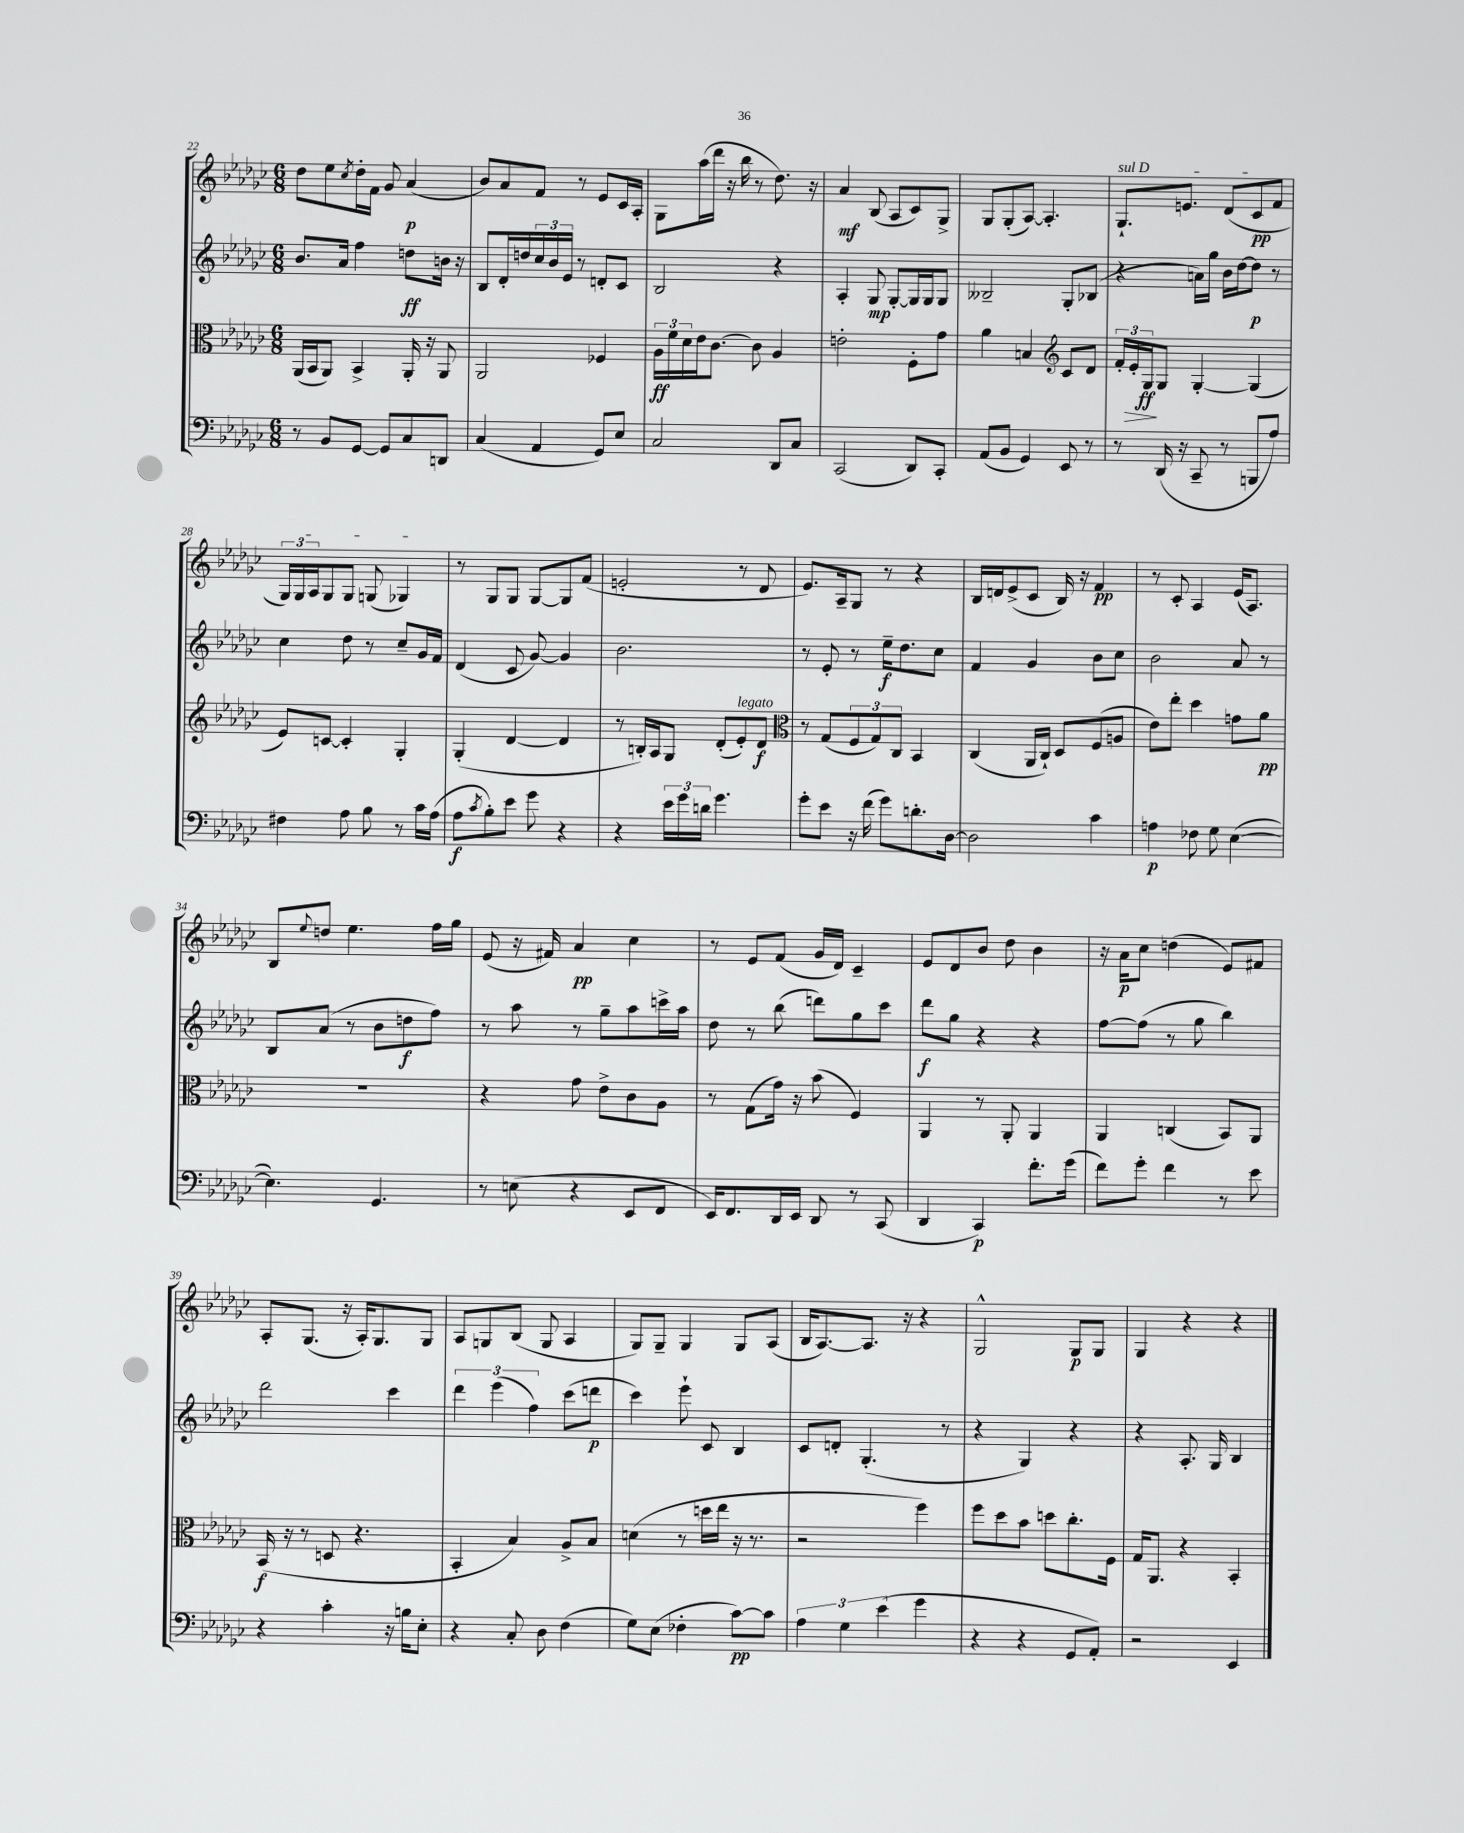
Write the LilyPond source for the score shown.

<<
\new StaffGroup <<
\new Staff = "s0" {
    \clef treble \key ges \major \numericTimeSignature \time 6/8
    des''8 ees''8 \acciaccatura { ces''8 } des''16-. f'16 ges'8 aes'4\p( |
    bes'8) aes'8 f'8 r8 ees'8 ces'16 aes16-. |
    ges8 aes''16( des'''16 r16 bes''16 r8 des''8.) r16 |
    aes'4\mf bes8( aes8 ces'8) ges8-> |
    ges8 ges8-.( aes8~) aes4.-. |
    \once \override TextSpanner.bound-details.left.text = \markup { \italic "sul D" } ges8.-!\startTextSpan e'8. des'8( ces'8\pp f'8 |
    \tuplet 3/2 { ges16) ges16 aes16 } ges8 ges8 g8( ges4\stopTextSpan) |
    r8 ges8 ges8 ges8~ ges8 f'8( |
    e'2-. r8 des'8 |
    ees'8.) aes16-- ges8 r8 r4 |
    bes16 d'16 ees'8->( ces'8 bes16) r16 f'4\pp |
    r8 ces'8-. aes4 ees'16( aes8.) |
    bes8 \appoggiatura { ees''8 } d''8 ees''4. f''16 ges''16 |
    ees'8( r16 fis'16) aes'4\pp ces''4 |
    r8 ees'8 f'8( ges'16 des'16) ces'4-- |
    ees'8 des'8 bes'8 des''8 bes'4 |
    r16 aes'16\p ces''8 d''4( ees'8) fis'8 |
    aes8-. ges8.( r16 aes16-.) ges8. ges8 |
    aes8 g8 bes8( g8 aes4 |
    ges8) ges8-- ges4 ges8 aes8( |
    bes16 aes8.~) aes8. r16 r4 |
    ges2-^ ges8\p ges8 |
    ges4 r4 r4 \bar "|." |
}
\new Staff = "s1" {
    \clef treble \key ges \major \numericTimeSignature \time 6/8
    bes'8. aes'16 f''4 d''8\ff b'16 r16 |
    bes8 des'16-. d''16 \tuplet 3/2 { ces''16 bes'16 ees'16 } r8 d'8-. ces'8 |
    bes2 r4 |
    aes4-. ges8\mp ges8~-. ges16 ges16 ges8 |
    beses2-- ges8-. bes8( |
    r4 a'16) ges''16 bes'16 des''16~ des''8\p r8 |
    ces''4 des''8 r8 ces''8-- ges'16 f'16 |
    des'4( ces'8 ges'8~) ges'4 |
    bes'2. |
    r8 ees'8-. r8 ees''16--\f des''8. ces''8 |
    f'4 ges'4 bes'8 ces''8 |
    bes'2 aes'8 r8 |
    bes8 aes'8( r8 bes'8 d''8\f f''8) |
    r8 aes''8 r8 ges''8-- aes''8 c'''16-> aes''16 |
    des''8 r8 bes''8( d'''8) ges''8 ces'''8 |
    des'''8\f ges''8 r4 r4 |
    f''8~ f''8( r8 ges''8 bes''4) |
    des'''2 ces'''4 |
    \tuplet 3/2 { des'''4 ees'''4( f''4) } ces'''8( d'''8\p |
    ces'''4) ees'''8-! ces'8 bes4 |
    ces'8 d'8-. ges4.-.( r8 |
    r4 ges4) r4 |
    r4 aes8.-. ges16 bes4 \bar "|." |
}
\new Staff = "s2" {
    \clef alto \key ges \major \numericTimeSignature \time 6/8
    aes,16( bes,16 aes,8) bes,4-> aes,16-. r16 aes,8 |
    aes,2 fes4 |
    \tuplet 3/2 { aes16\ff f'16 des'16 } ees'16 ces'8.~ ces'8 aes4 |
    e'2-. f8-. ges'8 |
    aes'4 b4 \clef treble ces'8 des'8 |
    \tuplet 3/2 { f'16-. ees'16-.\> ges16\ff\! } ges8 ges4~-. ges4( |
    ees'8) c'8~ c'4-. ges4-. |
    ges4-.( des'4~ des'4 |
    r8 b16-.) aes16 ges8 des'8-.( ees'8-.^\markup { \italic "legato" }) des'8\f |
    \clef alto r8 ges8( \tuplet 3/2 { f8 ges8) ces8 } bes,4 |
    ces4( aes,16 ces16-!) des8 f8( a8 |
    ees'8) ees''8-. des''4 g'8 aes'8\pp |
    R2. |
    r4 ges'8 ees'8-> ces'8 aes8 |
    r8 ges8( ges'16) r16 bes'8( f4) |
    aes,4 r8 aes,8-. aes,4 |
    aes,4 c4( bes,8) aes,8 |
    bes,16\f( r16 r8 d8 r4. |
    bes,4-. bes4) aes8-> bes8 |
    d'4( r8 d''16 ees''16 r16 r8. |
    r2 f''4) |
    f''8 des''8 bes'8 d''8 ces''8.-. f16 |
    ges16 aes,8. r4 bes,4-. \bar "|." |
}
\new Staff = "s3" {
    \clef bass \key ges \major \numericTimeSignature \time 6/8
    r8 bes,8 ges,8~ ges,8 ces8 d,8 |
    ces4( aes,4 ges,8) ees8 |
    ces2 des,8 ces8 |
    ces,2( des,8) ces,8-. |
    aes,8( bes,8 ges,4) ees,8 r8 |
    r8 des,16( r16 ces,8-- r8 b,,8 aes8) |
    fis4 aes8 bes8 r8 ces'16 aes16( |
    aes8\f \acciaccatura { ces'8 } bes8-.) ees'8 ges'8 r4 |
    r4 \tuplet 3/2 { ees'16 ges'16 d'16 } ges'4. |
    ges'8-. ees'8 r16 f'16( ges'8) d'8.-. des16~ |
    des2 ces'4 |
    a4\p fes8 ges8 ees4~( |
    ees4.) ges,4. |
    r8 e8( r4 ees,8 f,8 |
    ees,16) f,8. des,16 ees,16 des,8 r8 ces,8( |
    des,4 ces,4\p) f'8.-. ges'16( |
    f'8) ges'8-. f'4 r8 ees'8 |
    r4 ces'4-. r16 b16 ees8-. |
    r4 ces8-. des8 f4( |
    ges8) ees8( fes4-. ces'8~\pp) ces'8 |
    \tuplet 3/2 { aes4 ges4 ees'4( } ges'4 |
    r4 r4 ges,8 aes,8-.) |
    r2 ees,4 \bar "|." |
}
>>
>>
\layout { \context { \Score currentBarNumber = #22 } }
